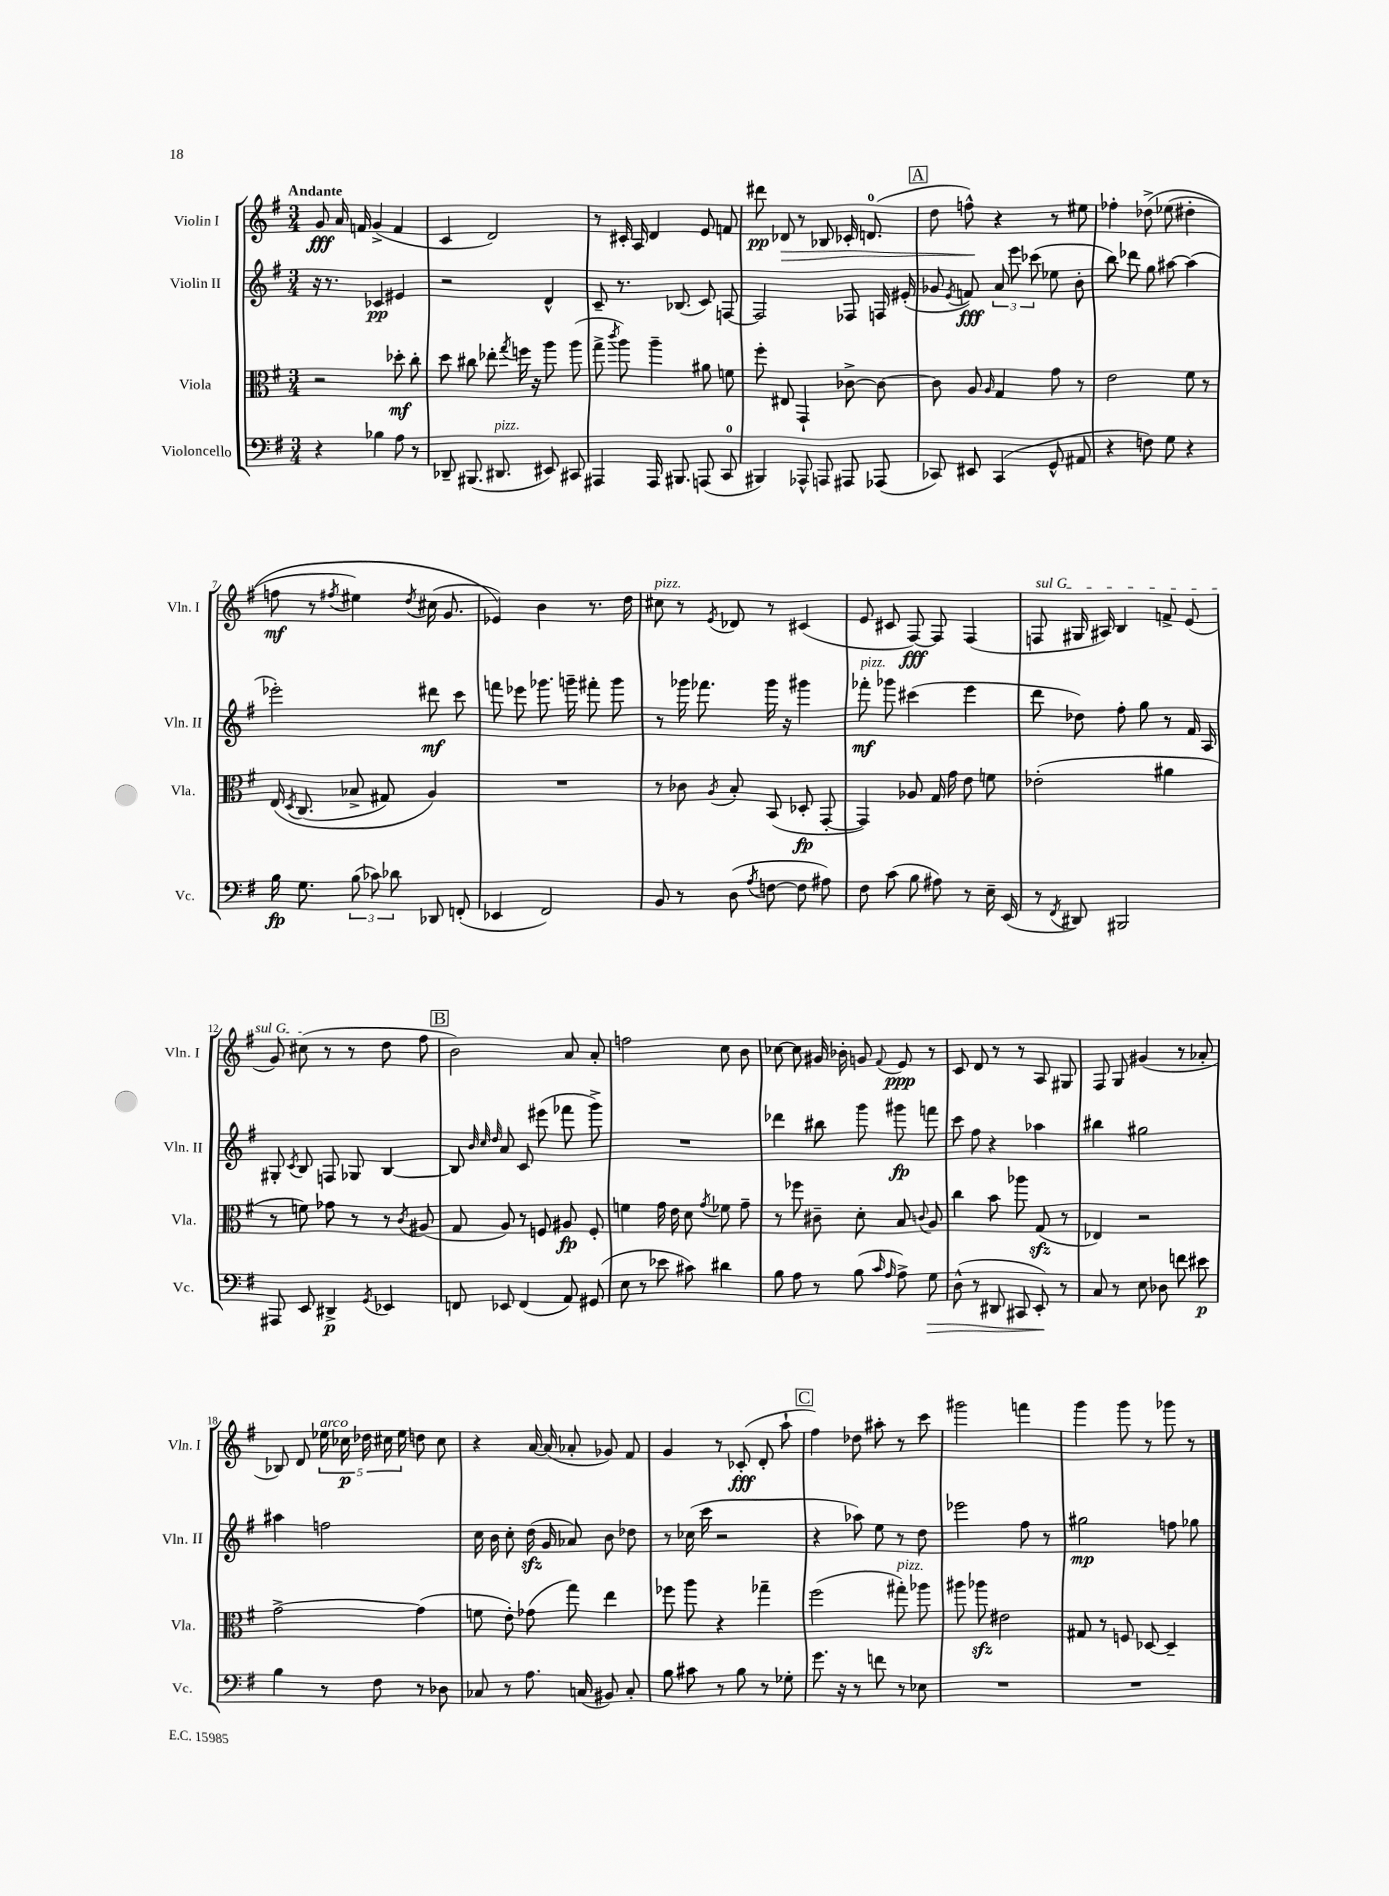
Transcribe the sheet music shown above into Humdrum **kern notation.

**kern	**dynam	**kern	**dynam	**kern	**dynam	**kern	**dynam
*part4	*part4	*part3	*part3	*part2	*part2	*part1	*part1
*staff4	*staff4	*staff3	*staff3	*staff2	*staff2	*staff1	*staff1
*I"Violoncello	*	*I"Viola	*	*I"Violin II	*	*I"Violin I	*
*I'Vc.	*	*I'Vla.	*	*I'Vln. II	*	*I'Vln. I	*
*clefF4	*	*clefC3	*	*clefG2	*	*clefG2	*
*k[f#]	*	*k[f#]	*	*k[f#]	*	*k[f#]	*
*M3/4	*	*M3/4	*	*M3/4	*	*M3/4	*
=1	=1	=1	=1	=1	=1	=1	=1
!	!	!	!	!	!	!LO:TX:a:B:t=Andante	!
4r	.	2r	.	16r	.	8g/	fff
.	.	.	.	8.r	.	.	.
.	.	.	.	.	.	16a/	.
.	.	.	.	.	.	16fn/	.
4B-X\	.	.	.	4c-X/	pp	(4g^/	.
8A\	.	8dd-X'\	mf	4e#X/	.	4f/	.
8r	.	8cc'\	.	.	.	.	.
=2	=2	=2	=2	=2	=2	=2	=2
8DD-X~/	.	8dd\	.	2r	.	4c/	.
(8.BBB#X/	.	8cc#X\	.	.	.	.	.
.	.	8ee-X'\	.	.	.	2d/)	.
!LO:TX:a:i:t=pizz.	!	!	!	!	!	!	!
8.DD#X/	.	.	.	.	.	.	.
.	.	8qgg/	.	.	.	.	.
.	.	16ffn\	.	.	.	.	.
.	.	16r	.	.	.	.	.
8EE#X/)	.	8aa\	.	4d^^/	.	.	.
8CC#X/	.	(8aa\	.	.	.	.	.
=3	=3	=3	=3	=3	=3	=3	=3
4AAA#X/	.	8gg^\	.	8c~/	.	8r	.
.	.	8qccc/	.	.	.	.	.
.	.	8aa\)	.	8.r	.	16c#X'/	.
.	.	.	.	.	.	16A/	.
16AAA#/	.	4aa~\	.	.	.	4d/	.
8.BBB#X/	.	.	.	(8.B-X/	.	.	.
(8AAAn/	.	8a#X\	.	8c/)	.	8e/	.
8CC/	.	8fn\	.	[8Fn/	.	8fn/	.
=4	=4	=4	=4	=4	=4	=4	=4
4BBB#X/)	.	8ff#'\	.	2F/]	.	8ddd#X\	pp
!	!	!	!	!	!	!	!LO:HP:b
.	.	8E#X/	.	.	.	8d-X/	>
8AAA-X^^/	.	4GG`/	.	.	.	8r	.
8AAAn/	.	.	.	.	.	8B-X/	.
8AAA#X/	.	[8c-X^\	.	8F-X/	.	16c-X'/	.
.	.	.	.	.	.	(8.dn/	.
(8AAA-X/	.	8c-\_	.	16Fn/	.	.	.
.	.	.	.	(16e#X'/	.	.	.
!!LO:REH:place=s1:t=A
=5	=5	=5	=5	=5	=5	=5	=5
8CC-X/)	.	8c-\]	.	8g-X/	.	8dd\	.
.	.	.	.	8qe/	.	.	.
8EE#X/	.	8A/	.	8fn/)	fff	8ffn^^\)	.
.	.	16qqA/	.	.	.	.	.
(4CC-/	.	4G/	.	12a/	.	4r	]
.	.	.	.	12eee\	.	.	.
.	.	.	.	(12ccc-X\	.	.	.
8GG^^/	.	8g\	.	8ee-X\	.	8r	.
8AA#X/	.	8r	.	8b'\	.	8ee#X\	.
=6	=6	=6	=6	=6	=6	=6	=6
4r	.	2e\	.	8bb\)	.	4ff-X'\	.
.	.	.	.	8ddd-X\	.	.	.
8Fn\)	.	.	.	8gg\	.	(8dd-X^\	.
8G\	.	.	.	[8aa#X\	.	(8ee-X\	.
4r	.	8f#\	.	(4aa#\]	.	4dd#X'\	.
.	.	8r	.	.	.	.	.
!!LO:LB:g=z
=7	=7	=7	=7	=7	=7	=7	=7
16B\	fp	(16E/	.	2eee-X'\)	.	8ffn\	mf
.	.	8qD/	.	.	.	.	.
8.G\	.	(8.C/	.	.	.	.	.
.	.	.	.	.	.	8r	.
.	.	.	.	.	.	8qff#X/	.
(12B\	.	8B-X^/	.	.	.	4ee#X\)	.
12c-X\)	.	.	.	.	.	.	.
.	.	8G#X/)	.	.	.	.	.
12d-X\	.	.	.	.	.	.	.
.	.	.	.	.	.	8qdd/	.
8DD-X/	.	4A/)	.	8ddd#X\	mf	(16cc#X\	.
.	.	.	.	.	.	8.g/	.
(8FFn'/	.	.	.	8ccc\	.	.	.
=8	=8	=8	=8	=8	=8	=8	=8
4EE-X/	.	2.r	.	8fffn\	.	4e-X/))	.
.	.	.	.	8eee-X\	.	.	.
2FF#/)	.	.	.	8.ggg-X\	.	4b\	.
.	.	.	.	16gggn~\	.	.	.
.	.	.	.	8fff#X'\	.	8.r	.
.	.	.	.	8ggg\	.	.	.
.	.	.	.	.	.	16dd\	.
=9	=9	=9	=9	=9	=9	=9	=9
!	!	!	!	!	!	!LO:TX:a:i:t=pizz.	!
8BB/	.	8r	.	8r	.	8cc#X\	.
8r	.	8c-X\	.	16ggg-X\	.	8r	.
.	.	.	.	8.fff-X\	.	.	.
.	.	8qA/	.	.	.	8qe/	.
(8D\	.	8B'/	.	.	.	8d-X/	.
8qA/	.	.	.	.	.	.	.
[8Fn\	.	(8BB/	.	16ggg-\	.	8r	.
.	.	.	.	16r	.	.	.
8F\]	.	8D-X'/	fp	4ggg#X\	.	(4c#X/	.
8A#X\)	.	[8GG'/	.	.	.	.	.
=10	=10	=10	=10	=10	=10	=10	=10
!	!	!	!	!LO:TX:a:i:t=pizz.	!	!	!
8F#\	.	4GG/])	.	8fff-X'\	mf	8e/	.
(8c\	.	.	.	8ggg-X\	.	8c#X/	.
8B\	.	8A-X/	.	(4ccc#X\	.	[8F#/)	fff
8A#X\)	.	16G/	.	.	.	8F#/]	.
.	.	16g\	.	.	.	.	.
8r	.	8e\	.	4eee\	.	(4F#/	.
16E~\	.	8fn\	.	.	.	.	.
(16EE/	.	.	.	.	.	.	.
=11	=11	=11	=11	=11	=11	=11	=11
!	!	!	!	!	!	!LO:TX:a:i:t=sul G	!
8r	.	(2e-X'\	.	8ddd\	.	8Fn/	.
8qFF#/	.	.	.	.	.	.	.
8DD#X/)	.	.	.	8dd-X\)	.	16G#X/	.
.	.	.	.	.	.	16A#X/)	.
2BBB#X/	.	.	.	8ff#'\	.	4B/	.
.	.	.	.	8gg\	.	.	.
.	.	4a#X\	.	8r	.	8fn^/	.
.	.	.	.	16f#/	.	(8e/	.
.	.	.	.	16A/	.	.	.
!!LO:LB:g=z
=12	=12	=12	=12	=12	=12	=12	=12
8AAA#X/	.	8r	.	8G#X'/	.	8g/)	.
.	.	.	.	8qc/	.	.	.
8EE/	.	8fn\)	.	8B/	.	(8cc#X\	.
4DD#X^/	p	8g-X\	.	8Fn/	.	8r	.
.	.	8r	.	8G-X/	.	8r	.
8qGG/	.	.	.	.	.	.	.
4EE-X/	.	8r	.	[4B/	.	8dd\	.
.	.	8qc/	.	.	.	.	.
.	.	(8A#X/	.	.	.	8ff#\	.
!!LO:REH:place=s1:t=B
=13	=13	=13	=13	=13	=13	=13	=13
8FFn/	.	8G/	.	8B/]	.	2b\)	.
.	.	.	.	32qqb/	.	.	.
.	.	.	.	32qqcc/	.	.	.
.	.	.	.	32qqdd/	.	.	.
8EE-X/	.	8A/)	.	8a/	.	.	.
(4FF/	.	8r	.	8c/	.	.	.
.	.	8Fn/	.	(8eee#X\	.	.	.
8AA/)	.	8A#X/	fp	8fff-X\	.	8a/	.
(8GG#X/	.	8F'/	.	8ggg^\)	.	8a'/	.
=14	=14	=14	=14	=14	=14	=14	=14
8E\	.	4fn\	.	2.r	.	2ffn\	.
8r	.	.	.	.	.	.	.
8e-X\	.	16g\	.	.	.	.	.
.	.	16e\	.	.	.	.	.
8c#X\)	.	8d\	.	.	.	.	.
.	.	8qg/	.	.	.	.	.
4d#X\	.	8f-X\	.	.	.	8cc\	.
.	.	8g~\	.	.	.	8b\	.
=15	=15	=15	=15	=15	=15	=15	=15
8B\	.	8r	.	4ddd-X\	.	[8cc-X\	.
8A\	.	8ff-X\	.	.	.	8cc-\]	.
8r	.	8c#X~\	.	8bb#X\	.	16g#X/	.
.	.	.	.	.	.	16b-X'\	.
(8B\	.	8d'\	.	8ggg\	.	8gn/	.
16qqc/	.	.	.	.	.	.	.
16qqA/	.	.	.	.	.	8qqf#/	.
8A^\)	.	8B/	.	8ggg#X\	fp	8e/	ppp
.	.	8qqcn/	.	.	.	.	.
!	!LO:HP:b	!	!	!	!	!	!
8G\	>	8A/	.	8fffn\	.	8r	.
=16	=16	=16	=16	=16	=16	=16	=16
(8D^^\	.	4cc\	.	8ccc\	.	8c/	.
8r	.	.	.	8ff#\	.	8d/	.
8DD#X/	.	8b\	.	4r	.	8r	.
8CC#X/	.	8aa-X\	.	.	.	8r	.
8EE'/)	.	(8Gzz/	.	4aa-X\	.	8A/	.
8r	]	8r	.	.	.	8G#X/	.
=17	=17	=17	=17	=17	=17	=17	=17
8C/	.	4E-X/)	.	4bb#X\	.	8F#/	.
8r	.	.	.	.	.	8G/	.
8E\	.	2r	.	2gg#X\	.	(4g#X/	.
8D-X\	.	.	.	.	.	.	.
8fn\	.	.	.	.	.	8r	.
8e#X\	p	.	.	.	.	8a-X'/	.
!!LO:LB:g=z
=18	=18	=18	=18	=18	=18	=18	=18
4B\	.	[2g^\	.	4aa#X\	.	8B-X/)	.
.	.	.	.	.	.	8d/	.
!	!	!	!	!	!	!LO:TX:a:i:t=arco	!
8r	.	.	.	2ffn\	.	20ee-X\	.
.	.	.	.	.	.	20cc-X\	p
.	.	.	.	.	.	20dd-X\	.
8F#\	.	.	.	.	.	.	.
.	.	.	.	.	.	20cc#X\	.
.	.	.	.	.	.	20ee-\	.
8r	.	(4g\]	.	.	.	8ddn\	.
8D-X\	.	.	.	.	.	8cc#\	.
=19	=19	=19	=19	=19	=19	=19	=19
8C-X/	.	8fn\	.	16cc\	.	4r	.
.	.	.	.	16b\	.	.	.
8r	.	8e'\)	.	8cc'\	.	.	.
8.A\	.	(8g-X\	.	(16ddzz\	.	[16a/	.
.	.	.	.	16g/	.	(16a/]	.
.	.	8gg\)	.	8a-X/)	.	8a-X'/	.
(16Cn/	.	.	.	.	.	.	.
8BB#X/)	.	4ee\	.	8b\	.	8g-X/)	.
8C'/	.	.	.	8dd-X\	.	8f#/	.
=20	=20	=20	=20	=20	=20	=20	=20
8B\	.	8ff-X\	.	8r	.	4g/	.
8c#X\	.	8aa\	.	(16cc-X\	.	.	.
.	.	.	.	16ccc\	.	.	.
8r	.	4r	.	2r	.	8r	.
8B\	.	.	.	.	.	(8c-X'/	fff
8r	.	4gg-X~\	.	.	.	8d'/	.
8G-X'\	.	.	.	.	.	8aa`\	.
!!LO:REH:place=s1:t=C
=21	=21	=21	=21	=21	=21	=21	=21
8.g\	.	(2ff#\	.	4r	.	4ff#\)	.
16r	.	.	.	.	.	.	.
8r	.	.	.	8aa-X\)	.	8dd-X\	.
8fn\	.	.	.	8ee\	.	8aa#X'\	.
!	!	!LO:TX:a:i:t=pizz.	!	!	!	!	!
8r	.	8gg#X'\)	.	8r	.	8r	.
8E-X\	.	8aa-X\	.	8dd\	.	8ccc\	.
=22	=22	=22	=22	=22	=22	=22	=22
2.r	.	8aa#X\	.	2eee-X\	.	2ggg#X\	.
.	.	8aa-Xzz\	.	.	.	.	.
.	.	2e#X\	.	.	.	.	.
.	.	.	.	8ff#\	.	4fffn\	.
.	.	.	.	8r	.	.	.
=23	=23	=23	=23	=23	=23	=23	=23
2.r	.	8G#X/	.	2gg#X\	mp	4ggg\	.
.	.	8r	.	.	.	.	.
.	.	8Fn/	.	.	.	8ggg\	.
.	.	[8D-X/	.	.	.	8r	.
.	.	4D-~/]	.	8ffn\	.	8ggg-X\	.
.	.	.	.	8gg-X\	.	8r	.
==	==	==	==	==	==	==	==
*-	*-	*-	*-	*-	*-	*-	*-
